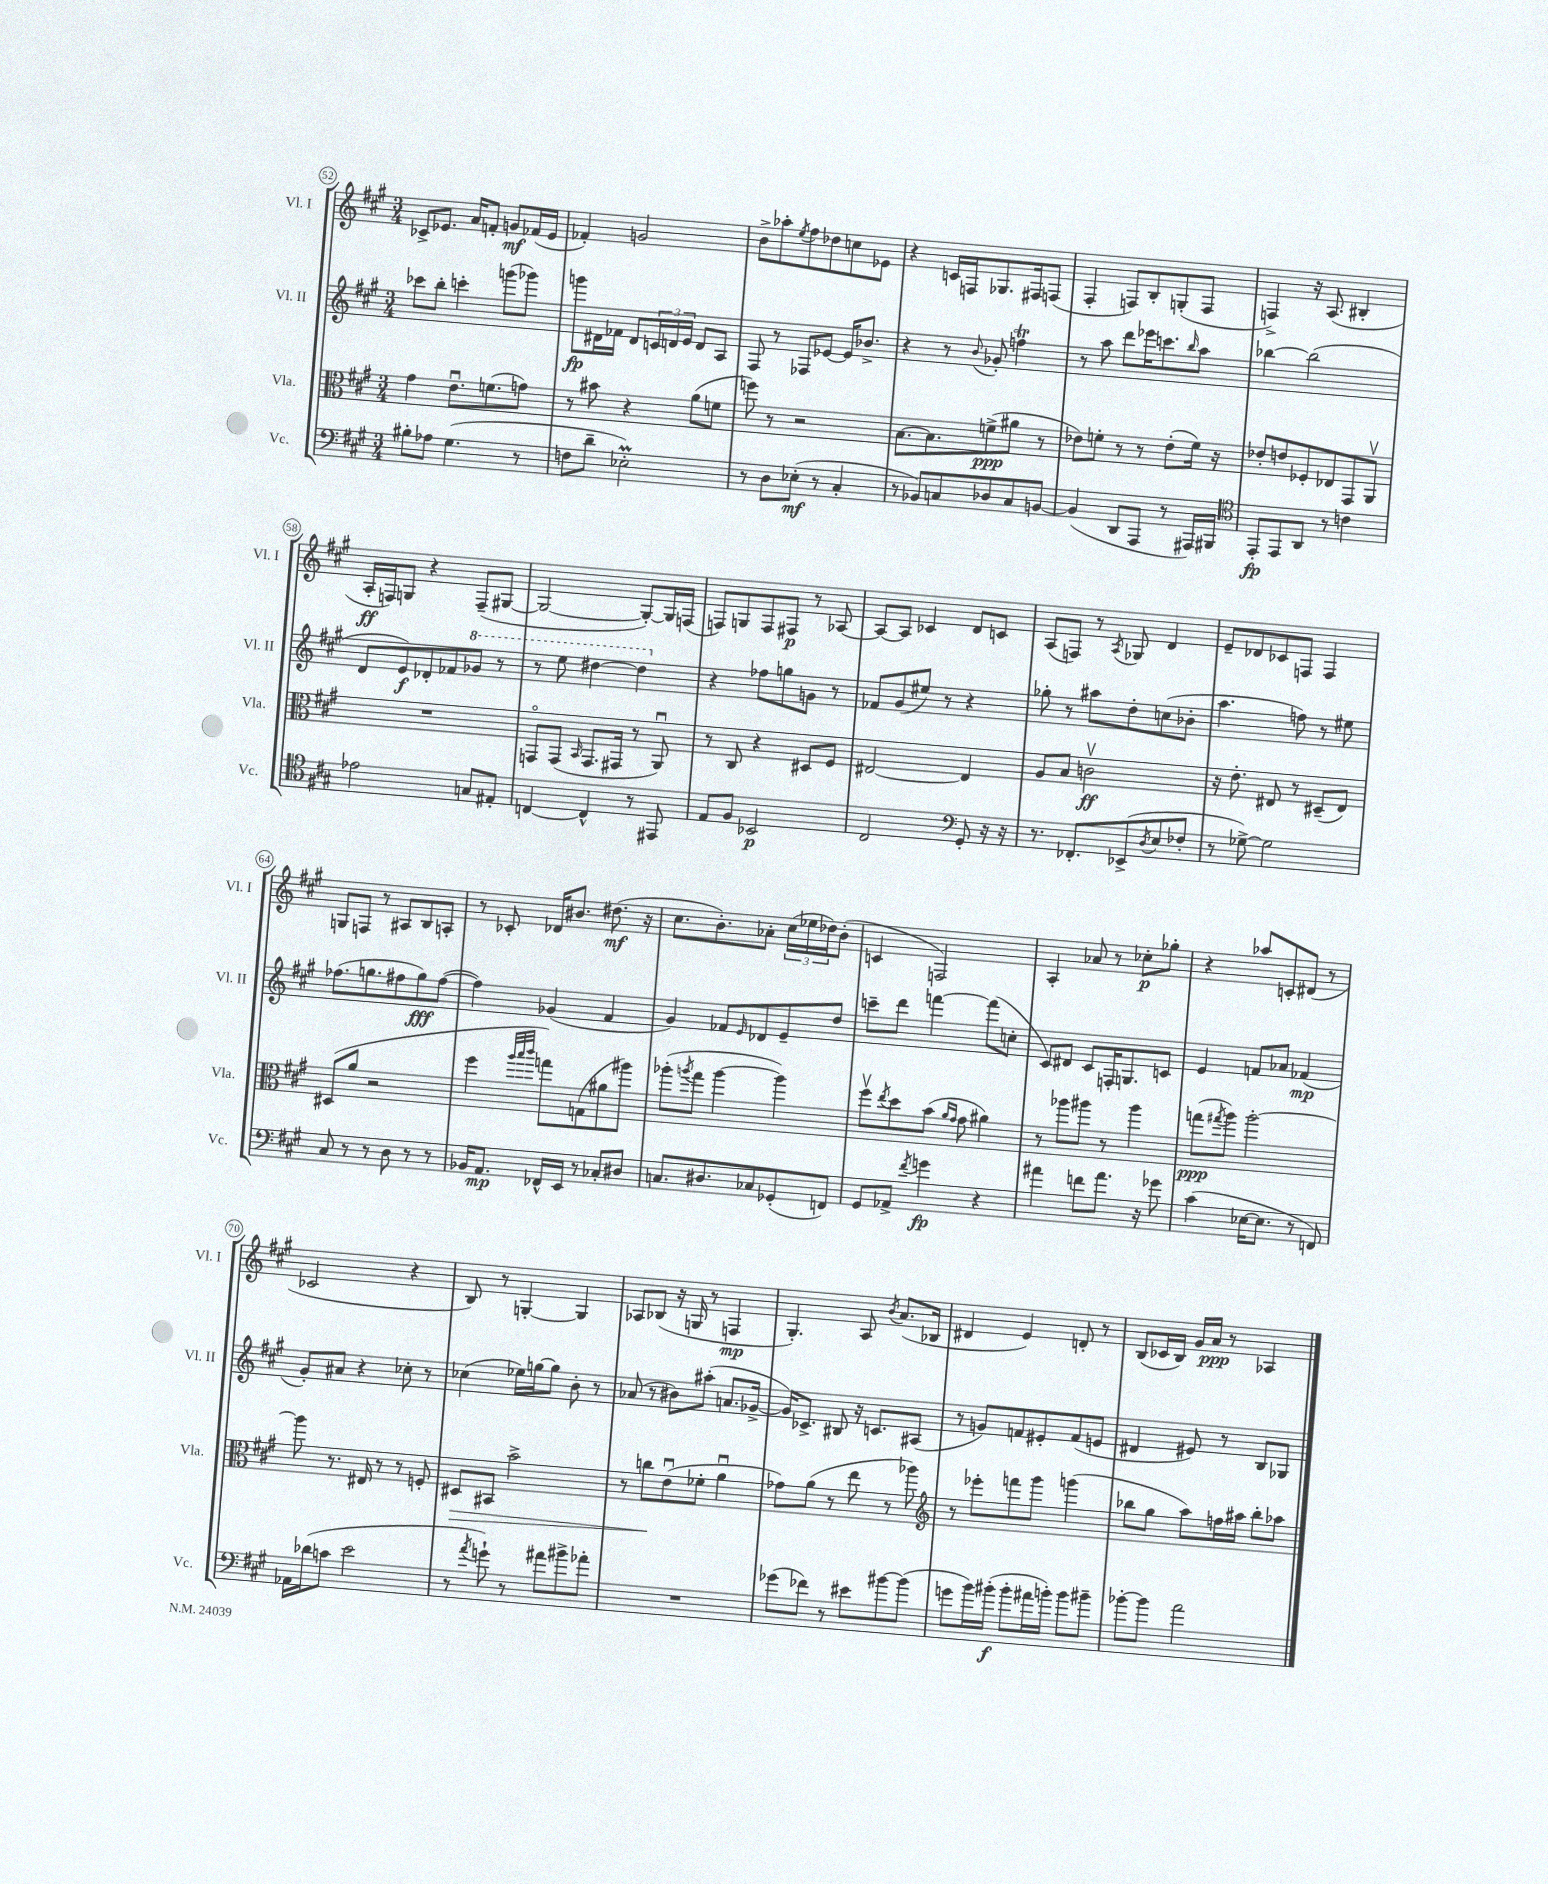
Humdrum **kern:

**kern	**kern	**kern	**kern
*staff4	*staff3	*staff2	*staff1
*clefF4	*clefC3	*clefG2	*clefG2
*k[f#c#g#]	*k[f#c#g#]	*k[f#c#g#]	*k[f#c#g#]
*M3/4	*M3/4	*M3/4	*M3/4
8B#'	4g#	8ccc-	8c-^
8A-	.	8bb'	8.e-
(4.G#	8.eu	4ccc'	.
.	.	.	16a
.	.	.	8f'
.	(8.f	.	.
.	.	(8ggg	8g
8r	8g)	8ggg-)	(16f-
.	.	.	16e-
=	=	=	=
8F	8r	8ggg	4f-')
8d~	8b#	16d#	.
.	.	16f-	.
2E-')	4r	8d#	2g
.	.	24c	.
.	.	24d	.
.	.	24e	.
.	(8a	8d	.
.	8f	8A	.
=	=	=	=
8r	8ff)	8F#	8b^
8D	8r	8r	8aa-'
.	.	.	8qee
(8E-'	2r	8F-	8ff#
8r	.	[8e-	8dd-
4C#'	.	16e-]	8cc
.	.	8.b-^	.
.	.	.	8e-
=	=	=	=
8r	[8.B	4r	4r
8BB-)	.	.	.
.	8.B]	.	.
8C	.	8r	16c
.	.	.	16F
.	.	8qqb	.
8D-	(8f^	8g-'	8.G-
8C	8a#	4ff	.
.	.	.	16F#
[8BB	8r	.	(8F
=	=	=	=
(4BB]	8e-)	8r	4F#'
.	8f'	8aa	.
8DD	8r	8ddd	8F)
8AAA	8r	16eee-	8B'
.	.	8.ccc	.
8r	(8e-'	.	(8G'
.	.	16qqbb	.
16AAA#)	16f)	8aa	8F
16BBB#	16r	.	.
=	=	=	=
*clefC4	*	*	*
8EE'	8e-'	[4bb-	4F^)
8EE	8e	.	.
8AA	8F-'	(2bb-]	16r
.	.	.	(8.A
8r	8E-	.	.
4c	8GG#	.	4B#'
.	8AAv	.	.
=	=	=	=
2e-	2.r	8d	16A'
.	.	.	16F)
.	.	8e)	8G
.	.	8d-'	4r
.	.	8f-	.
8G	.	8gg-	(8F~
8E#'	.	8r	[8G#
=	=	=	=
[4C	8GGo	8r	2G#_
.	(8GG	8eee	.
.	16qqBB	.	.
4C^^]	8.GG	[4ddd#	.
.	16GG#	.	.
8r	8r	4ddd#]	8G#'_)
8EE#	8AAu)	.	16G#]
.	.	.	(16F
=	=	=	=
8E	8r	4r	8F)
8F#	8C#	.	8G
2BB-	4r	8ff-	8F
.	.	8gg	8F#
.	8D#	8g	8r
.	8F#	8r	[8A-
=	=	=	=
2C#	[2E#	8f-	8A-_
.	.	(8g#	8A-]
.	.	8ee#)	4c-
.	.	8r	.
*clefF4	*	*	*
8GG#'	4E#]	4r	8d
16r	.	.	8c
16r	.	.	.
=	=	=	=
8.r	8A	8gg-'	(8A
.	8B	8r	8F)
8.FF-'	.	.	.
.	2cv	8aa#	8r
.	.	.	8qA
(8EE-^	.	8dd'	8G-
8qD	.	.	.
8E	.	(8cc	4d
8F-'	.	8b-'	.
=	=	=	=
8r	16r	4.aa	8e~
.	8.e'	.	.
[8G-^)	.	.	8d-
2G-]	8E#	.	8c-
.	8r	8ff)	8F
.	(8D#~	8r	4F
.	8E#)	8ee#	.
=	=	=	=
8C#	(8D#	(8.ff-	8G
8r	8a	.	8F
.	.	8.gg	.
8r	2r	.	8r
8D	.	8ff#	8A#
8r	.	8gg)	8B
8r	.	([8ff#	8A'
=	=	=	=
16BB-	4ff#	4ff#])	8r
8.AA	.	.	.
.	.	.	8c-'
.	32qqaa	.	.
.	32qqbb	.	.
.	32qqccc#	.	.
16FF-^^	8gg)	(4g-	16d-
16EE	.	.	8.b#
8r	(8G	.	.
8C-'	8a#	4f#	(8.dd#
8D#	8aa#)	.	.
.	.	.	16r
=	=	=	=
8.C	(8aa-'	4g#)	8.cc#
.	8qaa	.	.
.	8gg#	.	.
8.D#	.	.	8.b')
.	[4aa	8f-	.
.	.	16qqe	.
8C-	.	8d-	8a-'
(8GG-'	4aa])	8e~	(24cc#
.	.	.	24ee-
.	.	.	24dd-)
8FF)	.	8dd	(8b'
=	=	=	=
8GG#	8ff#v	8ccc~	4c
.	8qee	.	.
8AA-^	8dd	8ddd	.
8qf#	.	.	.
4g	(8b	[4fff	2F)
.	16qqa	.	.
.	16qqg#	.	.
.	8g#	.	.
4r	4a#)	(8fff]	.
.	.	8cc'	.
=	=	=	=
4a#	8r	8c#)	4A'
.	8aa-	8d#	.
8f	8aa#	8c#	8a-
8.a#	8r	16F'	8r
.	.	8.G	.
.	4aa#	.	8cc-'
16r	.	.	.
8g-	.	8c	8gg-'
=	=	=	=
(4c#	(8gg	4e	4r
.	8qgg#	.	.
.	8aa)	.	.
[16E-	[2aa'	8f	8aa-
8.E-]	.	.	.
.	.	8a-	8c'
8r	.	(4f-	(8d#
8FF)	.	.	8r
=	=	=	=
16AA-	8aa]	8g#')	2c-
(16d-	.	.	.
8c	8.r	8a#	.
2e	.	4r	.
.	16E#	.	.
.	8r	.	.
.	8r	8cc-'	4r
.	8F'	8r	.
=	=	=	=
8r	8D#	(4cc-	8B)
8qa	.	.	.
8g`)	8BB#	.	8r
8r	2b^	16ee-)	[4G'
.	.	[16gg	.
8a#	.	8gg]	.
8b#^	.	8b'	4G]
8a-'	.	8r	.
=	=	=	=
2.r	8r	(8a-	8A-
.	8cc	8r	(8B-
.	(8eu	8b#)	16r
.	.	.	16G
.	8f-'	(8aa#'	8r
.	4au	8.a	4F
.	.	[16g-^	.
=	=	=	=
(8g-	8g-)	16g-])	4.G#')
.	.	8.c-^	.
8f-)	(8a	.	.
8r	8r	8B#	.
8e#	8ee	16r	8A
.	.	8.c	.
.	.	.	8qb
[8b#	8r	.	(8.a
(8b#]	8aa-)	(8A#	.
.	.	.	16B-
=	=	=	=
*	*clefG2	*	*
8g	8r	8r	4d#
16b)	8eee-'	8g)	.
(16b#'	.	.	.
8b#'	8fff	8f	4e)
16a#	8ggg#	8e#'	.
16b')	.	.	.
8b	(4ggg	(8f	8d'
8b#~	.	8e	8r
=	=	=	=
[8b-'	8bb-	4d#	(8B
8b-]	8gg#	.	16c-
.	.	.	16B)
2a	8aa)	8e#)	16g#
.	.	.	16a
.	16ff	8r	8r
.	16aa#	.	.
.	8bb-'	8B	4A-
.	8aa-	8G-	.
==	==	==	==
*-	*-	*-	*-
